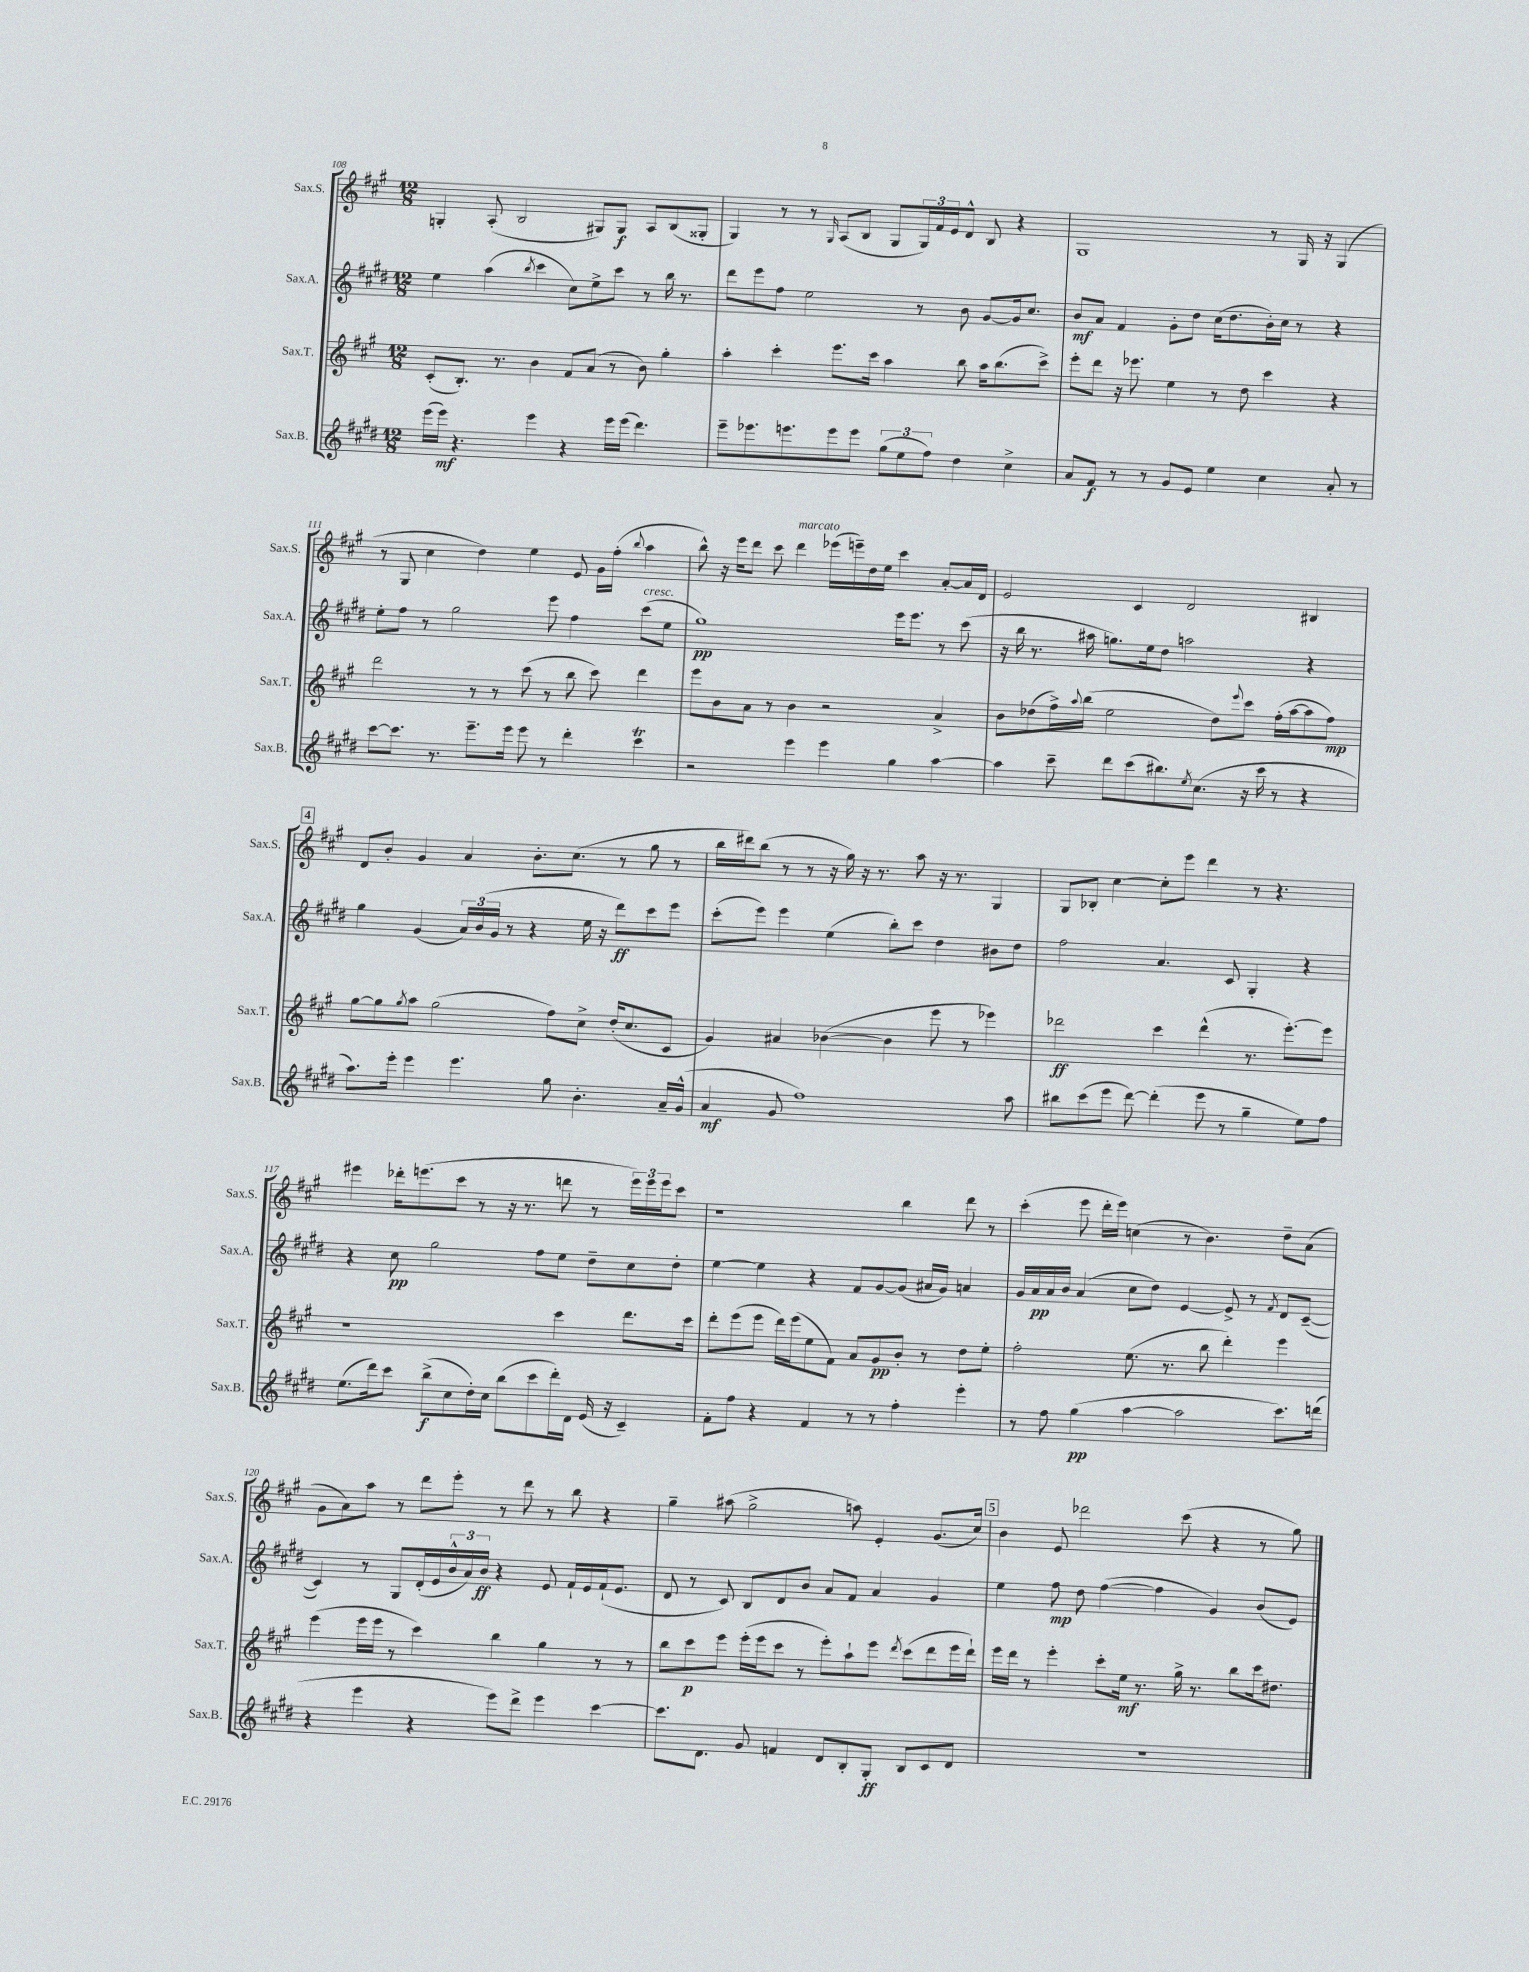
<<
\new StaffGroup <<
\new Staff = "s0" \with { instrumentName = "Sax.S." shortInstrumentName = "Sax.S." } {
    \clef treble \key a \major \numericTimeSignature \time 12/8
    g4-. a8-.( b2 gis8) gis8\f a8 b8( gisis8-. |
    gis4) r8 r8 \grace { gis16 } a8( b8 gis8 \tuplet 3/2 { gis16) fis'16 e'16 } d'8-^ b8 r4 |
    gis1 r8 gis16 r16 gis4( |
    r8 gis8 cis''4 d''4) e''4 e'8 gis'16 fis''16-.( \appoggiatura { b''8 } a''4 |
    b''8-^) r16 e'''16 d'''8 cis'''8 d'''4^\markup { \italic "marcato" } ees'''16( e'''16--) d''16 e''16 cis'''4 a'8~-. a'16 d'16 |
    e'2 cis'4 d'2 bis4 |
    \mark \markup { \box "4" } d'8 b'8-. gis'4 a'4 b'8.-. cis''8.( r8 gis''8 r8 |
    b''16 dis'''16) b''8( r8 r8 r16 gis''16) r16 r8. a''8 r16 r8. gis4 |
    gis8 bes8-. cis''4~ cis''8-. e'''8 d'''4 r8 r4. |
    eis'''4 des'''16-. e'''8.( cis'''8 r8 r16 r8. d'''8 r8 \tuplet 3/2 { e'''16) e'''16 e'''16 } cis'''8 |
    r1 b''4 d'''8 r8 |
    cis'''4-.( e'''8 d'''16-. e'''16) c''4( r8 b'4.) d''8-- a'8( |
    gis'8 a'8) a''8 r8 d'''8 e'''8-. r8 d'''8 r8 b''8 r4 |
    gis''4-- ais''8( gis''2-> a''8) e'4-. gis'8.( cis''16) |
    \mark \markup { \box "5" } b'4 e'8 des'''2 cis'''8( r4 r8 gis''8) \bar "|." |
}
\new Staff = "s1" \with { instrumentName = "Sax.A." shortInstrumentName = "Sax.A." } {
    \clef treble \key e \major \numericTimeSignature \time 12/8
    e''4 a''4( \acciaccatura { b''8 } cis'''4 cis''8) e''8-> cis'''8 r8 b''16 r8. |
    dis'''8 e'''8 fis''8 e''2 r8 b'8 gis'8~ gis'16 cis''8. |
    b'8\mf a'8 fis'4 gis'8-. dis''8 cis''16( dis''8. b'16-.) cis''16 r8 r4 |
    e''8-. fis''8 r8 gis''2 e'''8 fis''4 cis'''8^\markup { \italic "cresc." }( e''8 |
    gis''1\pp) e'''16 e'''8. r8 cis'''8( |
    r16 b''16 r8. ais''16 g''8.) e''16 dis''8 a''2 r4 |
    \mark \markup { \box "4" } gis''4 gis'4( \tuplet 3/2 { a'16) b'16( gis'16 } r8 r4 e''16 r16 dis'''8\ff) cis'''8 e'''8 |
    cis'''8-.( e'''8) e'''4 e''4( b''8-.) cis'''8 dis''4 bis'8 dis''8 |
    fis''2 a'4. cis'8 gis4-. r4 |
    r4 cis''8\pp gis''2 fis''8 e''8 dis''8-- cis''8 dis''8-. |
    e''4~ e''4 r4 fis'8 gis'8~ gis'8( ais'16 gis'16) a'4 |
    gis'16 a'16\pp a'16 b'16 a'4( cis''8 dis''8) e'4~ e'8-> r8 \acciaccatura { fis'8 } dis'8 cis'8~--( |
    cis'4) r8 gis8 dis'16-.( e'16 \tuplet 3/2 { b'16-^ a'16) b'16\ff } r4 e'8 fis'16-! e'16 fis'16-!( e'8. |
    dis'8 r8 cis'8) b8 dis'8 b'8 a'8 fis'8 a'4 gis'4 |
    \mark \markup { \box "5" } e''4 fis''8\mp dis''8 fis''4~( fis''4 gis'4) b'8( e'8) \bar "|." |
}
\new Staff = "s2" \with { instrumentName = "Sax.T." shortInstrumentName = "Sax.T." } {
    \clef treble \key a \major \numericTimeSignature \time 12/8
    cis'8-.( b8.-.) r8. b'4 fis'8 a'8( r8 b'8) gis''4-. |
    a''4-. cis'''4-. e'''8. cis'''16 a''4 b''8 a''16 b''8.( cis'''8->) |
    e'''8-. d'''8 r16 ees'''8. e''4 r8 d''8 cis'''4 r4 |
    d'''2 r8 r8 cis'''8( r8 b''8 cis'''8) d'''4 |
    e'''8 b'8 a'8 r8 b'4 r2 a'4-> |
    b'8 des''8( fis''16->) \appoggiatura { a''8 } b''16( e''2 des''8) \appoggiatura { e'''8 } cis'''8 fis''16-.( a''16~ a''8 fis''8\mp) |
    \mark \markup { \box "4" } gis''8~ gis''8 \acciaccatura { gis''8 } a''8 gis''2( fis''8) cis''8-> d''16-.( cis''8. cis'8 |
    gis'4) ais'4 bes'4~( bes'4 e'''8 r8 ees'''4) |
    des'''2\ff cis'''4 des'''4-^( r8. e'''8.~-.) e'''8 |
    r1 cis'''4 d'''8. cis'''16 |
    d'''8-. e'''8( e'''8 d'''16) e'''16( e''8 fis'8) a'8 gis'8\pp b'8-. r8 d''8 e''8-. |
    fis''2-. e''8.( r8. b''8 d'''4-.) e'''4 |
    e'''4( e'''16 e'''16 r8 cis'''4) b''4 gis''4 r8 r8 |
    b''8 cis'''8\p e'''8 e'''16-.( e'''16 cis'''8 r8 e'''8-.) a''8-! e'''8 \acciaccatura { d'''8 } cis'''8( d'''8 e'''16 d'''16-!) |
    \mark \markup { \box "5" } e'''16 d'''16 r8 e'''4-. cis'''8-. e''16\mf r8. gis''16-> r8. b''8 cis'''16 dis''8. \bar "|." |
}
\new Staff = "s3" \with { instrumentName = "Sax.B." shortInstrumentName = "Sax.B." } {
    \clef treble \key e \major \numericTimeSignature \time 12/8
    e'''16( e'''16\mf) r4. e'''4 r4 e'''16 e'''16( dis'''4.) |
    e'''8-- ees'''8. e'''8. e'''8 e'''8 \tuplet 3/2 { gis''8( e''8 fis''8) } dis''4 cis''4-> |
    a'8 fis'8\f r8 r8 gis'8 e'8 e''4 cis''4 a'8-. r8 |
    cis'''8~ cis'''8. r8. e'''8.-- e'''16 e'''8 r8 dis'''4-. cis'''4\trill |
    r2 e'''4 e'''4 gis''4 a''4~ |
    a''4 cis'''8-- dis'''8 cis'''8( bis''8.) \acciaccatura { e''8 } cis''8.( r16 cis'''16 r8 r4 |
    \mark \markup { \box "4" } a''8.) e'''16-. e'''4 e'''4. gis''8 b'4.-. a'16-- gis'16-^( |
    a'4\mf gis'8 fis''1) a''8 |
    bis''8 cis'''8( e'''8 dis'''8~) dis'''4-.( e'''8 r8 gis''4-- e''8) fis''8 |
    e''8.( dis'''16) cis'''8 b''8->\f( cis''8 dis''16-.) cis''16 b''8( cis'''8 dis'''16-.) dis'16 e'16( r16 cis'4--) |
    fis'8-. fis''8 r4 fis'4 r8 r8 fis''4-. e'''4-. |
    r8 fis''8 gis''4\pp( a''4~ a''2 cis'''8.) d'''16( |
    r4 e'''4 r4 e'''8) dis'''8-> e'''4 cis'''4~ |
    cis'''8. dis'8. gis'8 f'4 dis'8 b8-. gis8-.\ff b8 cis'8 dis'8 |
    \mark \markup { \box "5" } R1. \bar "|." |
}
>>
>>
\layout { \context { \Score currentBarNumber = #108 } }
